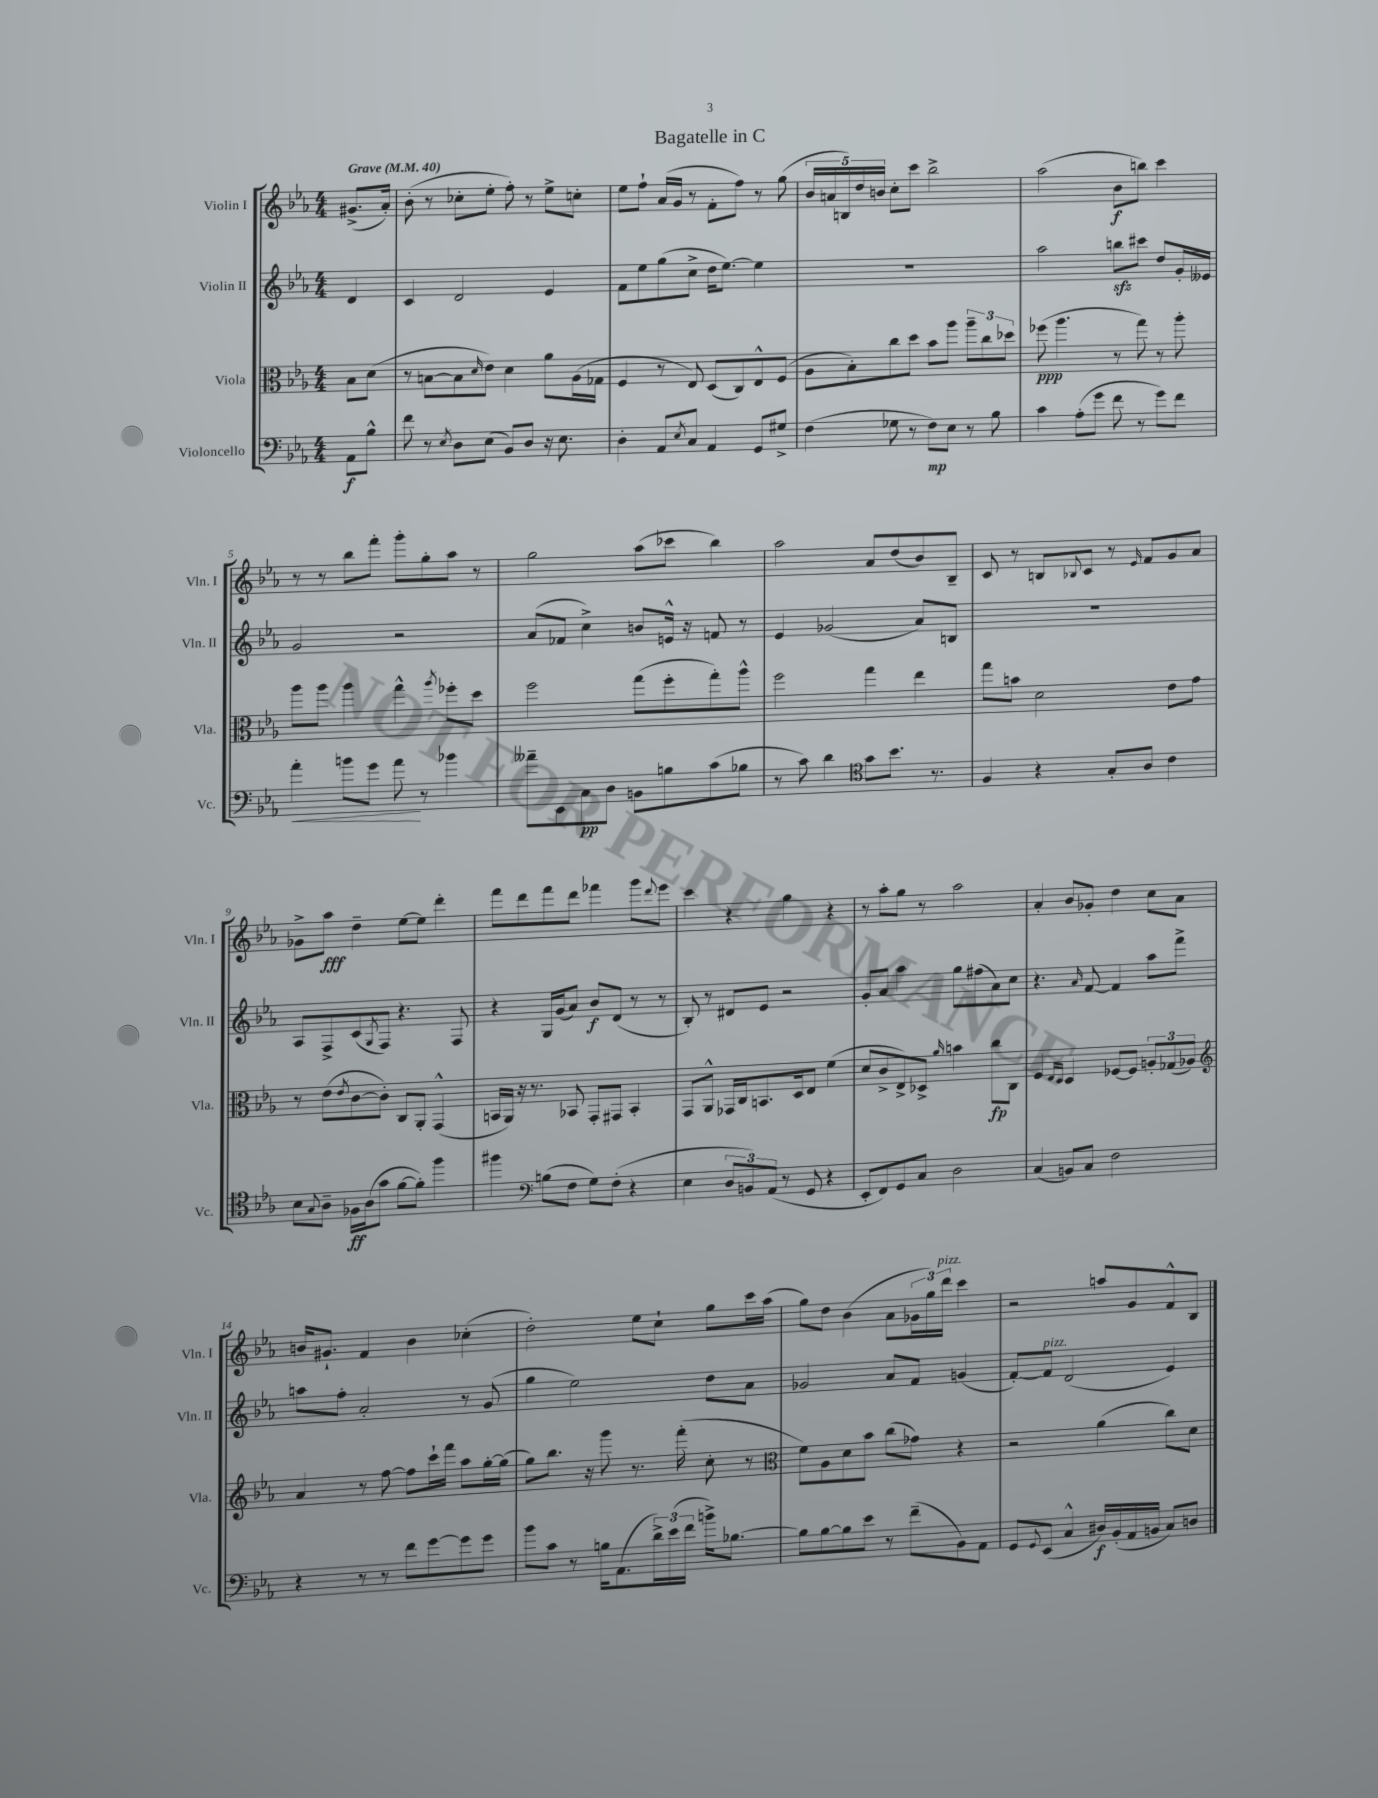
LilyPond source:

\header { title = "Bagatelle in C" }
<<
\new StaffGroup <<
\new Staff = "s0" \with { instrumentName = "Violin I" shortInstrumentName = "Vln. I" } {
    \clef treble \key ees \major \numericTimeSignature \time 4/4 \partial 4 \tempo "Grave" 4 = 40
    gis'8.->( aes'16-.) |
    bes'8-.( r8 ces''8-. ees''8-. f''8-.) r8 ees''8-> c''8-. |
    ees''8 f''8-! aes'16( g'16 r8 f'8-. f''8) r8 g''8( |
    \tuplet 5/4 { bes'16 a'16 b16) d''16 b'16 } c''8-. c'''8 bes''2-> |
    aes''2( bes'8\f b''8) c'''4 |
    r8 r8 bes''8 f'''8-. g'''8-. g''8-. aes''8 r8 |
    g''2 aes''8( ces'''8 bes''4) |
    aes''2 aes'8 d''8( bes'8) bes8-- |
    c'8 r8 b8 \appoggiatura { bes8 } c'8 r8 \grace { ees'16 } f'8 g'8 aes'8 |
    ges'8-> aes''8\fff d''4-- ees''8~ ees''8 d'''4-. |
    f'''8 d'''8 f'''8 d'''8 fes'''4 g'''8 \appoggiatura { d'''8 } ees'''8 |
    c'''4 r4 g''4 r4 |
    r8 aes''8-. g''8 r8 aes''2 |
    aes'4-. bes'8 ges'8-. d''4 c''8 aes'8 |
    b'16 gis'8.-! f'4 b'4 ces''4-.( |
    d''2-.) ees''8 c''8-! g''8 c'''16 aes''16( |
    g''8) d''8 bes'4( aes'8 \tuplet 3/2 { ges'16 g''16) d'''16^\markup { \italic "pizz." } } c'''4 |
    r2 a''8 g'8 f'8-^ bes8 \bar "|." |
}
\new Staff = "s1" \with { instrumentName = "Violin II" shortInstrumentName = "Vln. II" } {
    \clef treble \key ees \major \numericTimeSignature \time 4/4 \partial 4
    d'4 |
    c'4 d'2 ees'4 |
    f'8 ees''8 g''8( c''8-> d''16 ees''8.~) ees''4 |
    R1 |
    aes''2 b''8\sfz cis'''8 d''8 g'16-. eeses'16 |
    g'2 r2 |
    aes'8( fes'8 c''4->) b'8 e'16-^ r16 f'8 r8 |
    ees'4 ges'2( aes'8) b8 |
    R1 |
    aes8 f8-> c'8( \acciaccatura { g8 } f8) r4. f8 |
    r4 g16 g'16( aes'8) bes'8\f d'8( r8 r8 |
    bes8-.) r8 dis'8 ees'8 r2 |
    g'8-. aes'8 aes''4 g''8 fis''8( aes'8) c''8 |
    r4. \grace { aes'16 } f'8~ f'4 aes''8 f'''8-> |
    a''8 f''8-. aes'2-. r8 g'8( |
    g''4 ees''2) d''8 aes'8 |
    ges'2 aes'8 f'8 g'4( |
    f'8~-.) f'8^\markup { \italic "pizz." } d'2( ees'4) \bar "|." |
}
\new Staff = "s2" \with { instrumentName = "Viola" shortInstrumentName = "Vla." } {
    \clef alto \key ees \major \numericTimeSignature \time 4/4 \partial 4
    bes8 d'8( |
    r8 b8~ b8 \grace { d'16 } ees'8) d'4 aes'8 aes16( ges16 |
    f4 r8 ees8) d8( c8) ees8-^ f8( |
    aes8 bes8-.) c''8 d''8 bes'8 aes''8 \tuplet 3/2 { aes''8-- c''8 des''8 } |
    fes''8\ppp( aes''4. r8 g''8) r8 aes''8-. |
    aes''8 aes''8 aes''4 g''4-^ \acciaccatura { aes''8 } fes''8-. d''8 |
    f''2 g''8( f''8-. g''8-.) aes''8-^ |
    f''2 g''4 ees''4 |
    g''8 b'8 d'2 ees'8 g'8 |
    r8 ees'8( \acciaccatura { ees'8 } c'8~ c'8-.) c8 aes,8-. g,4-^( |
    b,16 aes,16) r16 r8. bes,8 g,8-. gis,8 bes,4-. |
    g,8 aes,8-^ ges,16 c16 b,8. d16 ees8 f'4( |
    d'8 c'8-> ees8->) des8-> \grace { aes'16 } b'4 c''8\fp c8 |
    f4 \grace { ees16 d16 } d4 fes8~ fes8 \tuplet 3/2 { a8-. ges8( aes8) } |
    \clef treble aes'4 r8 f''8~ f''8 c'''16-! f'''16 aes''8 g''16~-. g''16( |
    g''8) bes''8. r16 g'''8 r8. f'''16-.( c''8-. r8 |
    \clef alto f'8) aes8 d'8 bes'8 c''8( ges'8) r4 |
    r2 aes'4( c''8) d'8 \bar "|." |
}
\new Staff = "s3" \with { instrumentName = "Violoncello" shortInstrumentName = "Vc." } {
    \clef bass \key ees \major \numericTimeSignature \time 4/4 \partial 4
    aes,8\f bes8-^ |
    f'8 r8 \acciaccatura { ees8 } d8 ees8( bes,8) d8 r16 ees8. |
    d4-. aes,8 \acciaccatura { ees8 } c8 aes,4 g,8 gis8-> |
    f4( ges8 r8 f8\mp) ees8 r8 bes8 |
    c'4 aes8-.( g'8 f'8 r8 g'8) f'8 |
    aes'4-.\< b'8 g'8 aes'8\! r8 bes'4 |
    aeses'8-- ees,8 c8\pp d8 b,8 b8 c'8( bes8 |
    r8 c'8) d'4 \clef tenor g'8 bes'8. r8. |
    f4 r4 g8-. aes8 c'4 |
    bes8 \appoggiatura { g8 } aes8-- fes16\ff aes16( g'8 f'8~ f'8-.) f''4 |
    fis''4 \clef bass b8( f8 g8) f8-.( r4 |
    ees4 \tuplet 3/2 { d8 b,8) aes,8( } r8 g,8 r4 |
    ees,8-. f,8) g,8 c8 d2 |
    c4( b,8) c8 f2 |
    r4 r8 r8 f'8 g'8~ g'8 g'8 |
    bes'8 c'8 r8 b16 aes,8.( \tuplet 3/2 { d'16->) ees'16( f'16 } b'16->) bes8.~ |
    bes8 bes8~ bes8 ees'8 r8 f'8--( bes,8) aes,8 |
    g,8 \appoggiatura { g,8 } ees,8( c4-^ dis16\f) bes,16-.( aes,16 b,16 c8) d8 \bar "|." |
}
>>
>>
